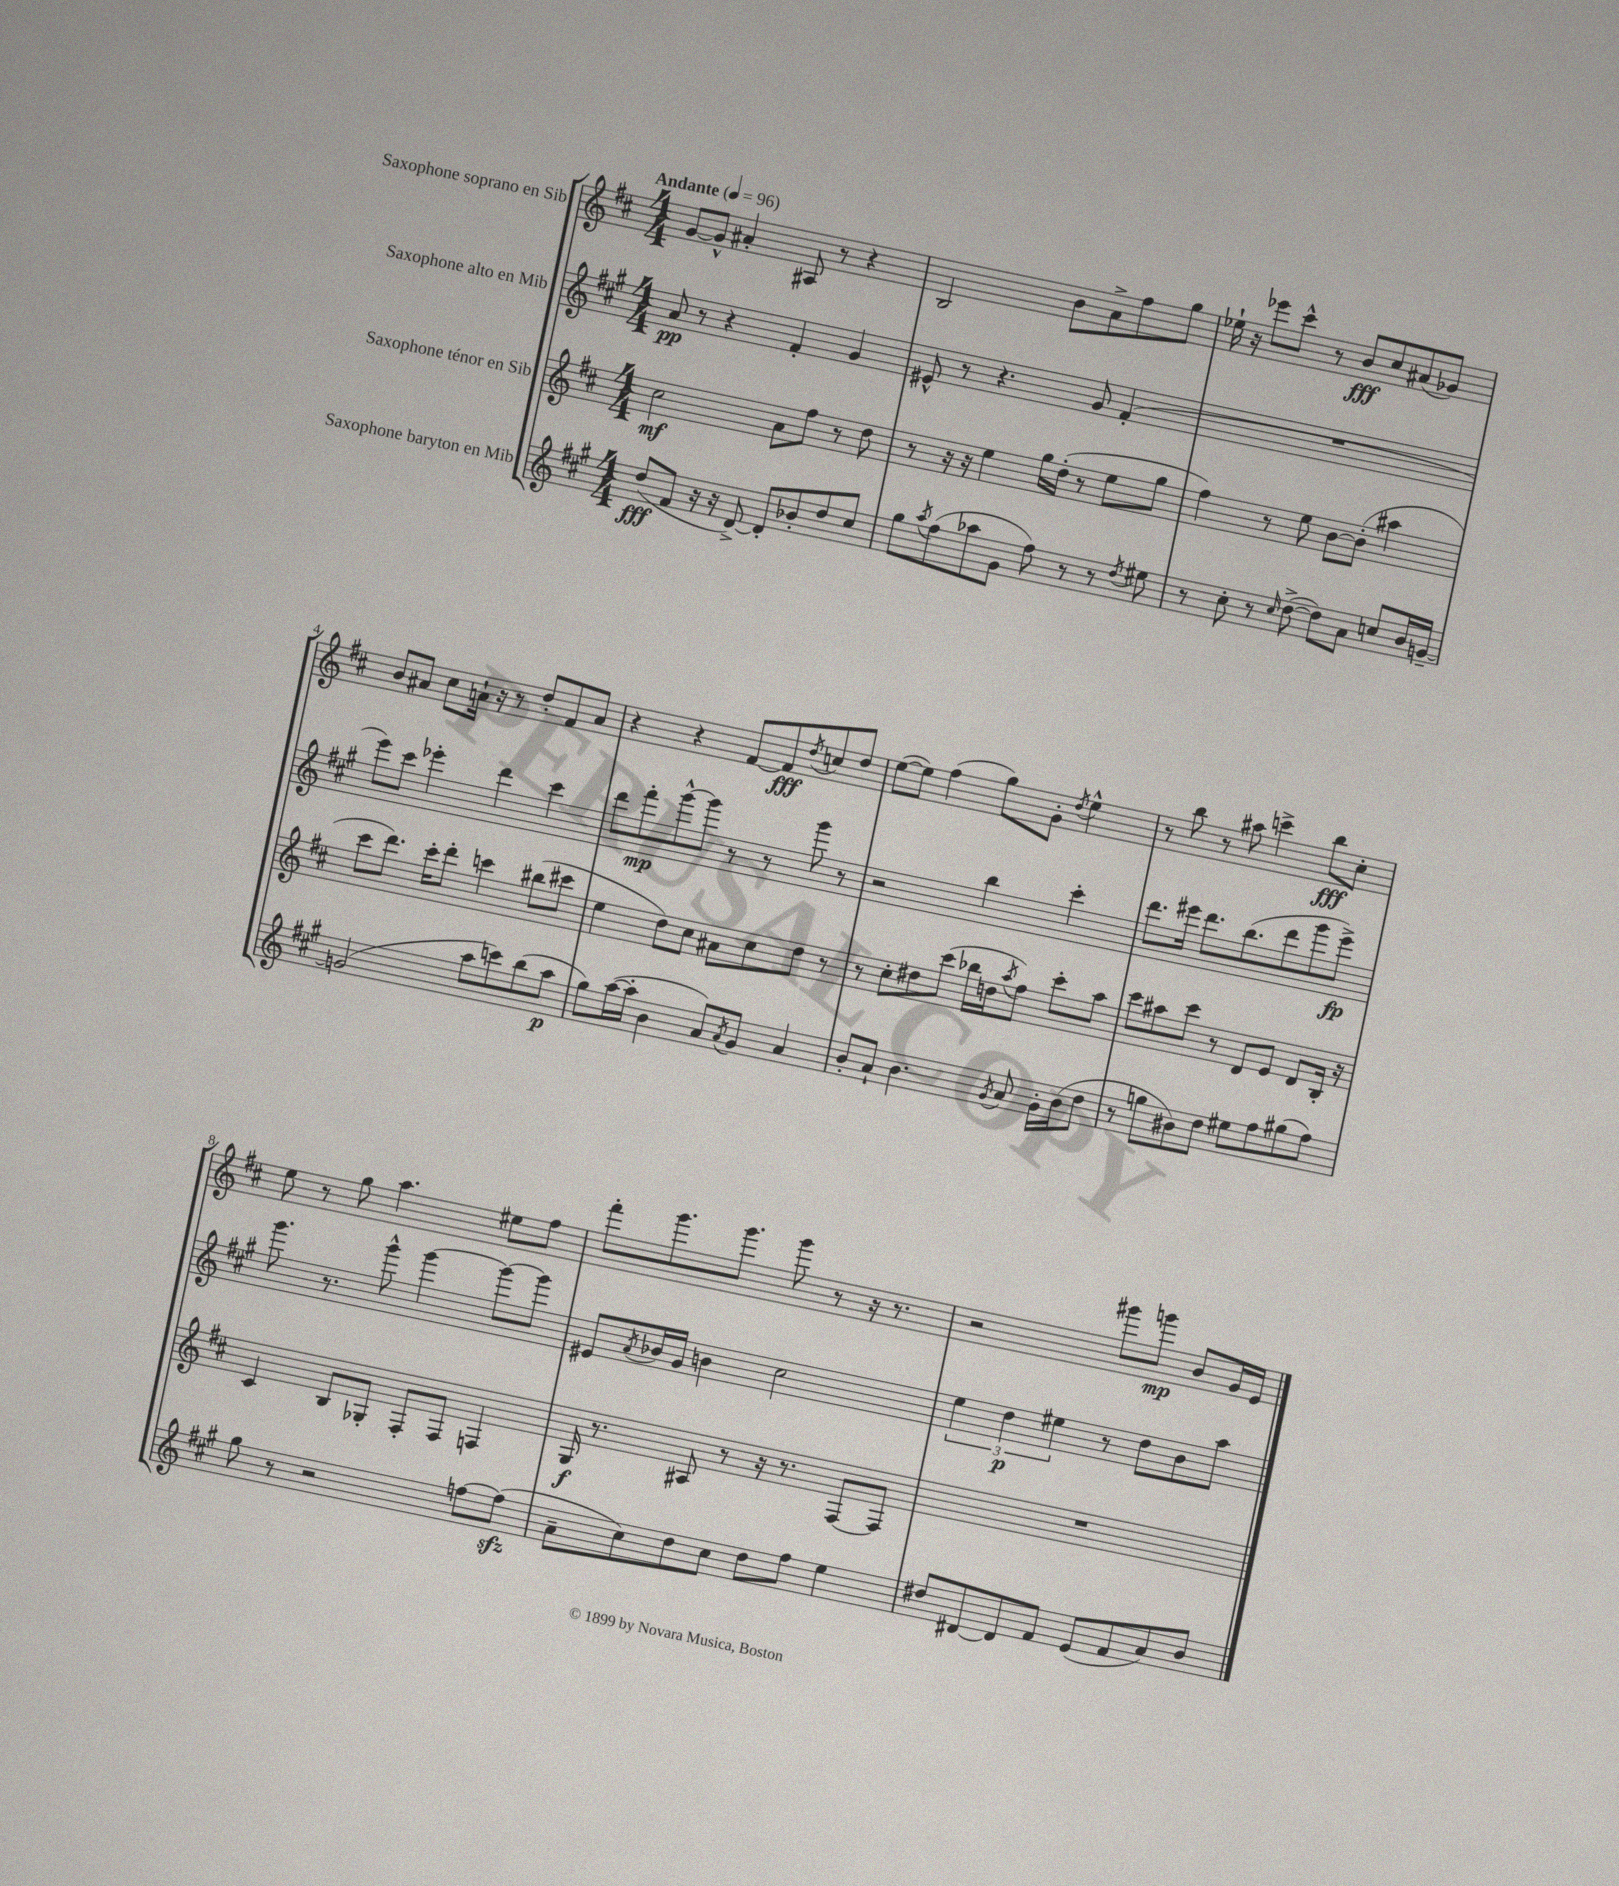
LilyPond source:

<<
\new StaffGroup <<
\new Staff = "s0" \with { instrumentName = "Saxophone soprano en Sib" } {
    \clef treble \key d \major \numericTimeSignature \time 4/4 \tempo "Andante" 4 = 96
    g'8~ g'8-^ ais'4-. ais8 r8 r4 |
    b2 b'8 a'8-> fis''8 g''8 |
    ees''16-! r16 ees'''8 cis'''8-^ r8 b'8\fff cis''8 ais'8( ges'8) |
    b'8 ais'8 cis''8 a'16-! r16 r8 d''8-. fis'8 a'8 |
    r4 r4 fis'8~ fis'8\fff \acciaccatura { d''8 } c''8 d''8 |
    e''8~( e''8) fis''4( g''8) g'8-. \acciaccatura { d''8 } e''4-^ |
    r8 b''8 r8 ais''8 c'''4-> b''8\fff cis''8-. |
    e''8 r8 g''8 a''4. eis''8 fis''8 |
    fis'''8-. g'''8. g'''8. g'''8 r8 r16 r8. |
    r2 gis'''8 g'''8\mp b'8 g'16 e'16 \bar "|." |
}
\new Staff = "s1" \with { instrumentName = "Saxophone alto en Mib" } {
    \clef treble \key a \major \numericTimeSignature \time 4/4
    a'8\pp r8 r4 fis'4-. gis'4 |
    eis'8-^ r8 r4. gis'8 fis'4-.( |
    R1 |
    e'''8) cis'''8 ees'''4-. d'''4 cis'''4 |
    d'''8 fis'''8-.\mp gis'''8~-^ gis'''8 r8 r8 gis'''8 r8 |
    r2 b''4 cis'''4-. |
    d'''8. eis'''16 d'''8. b''8.( d'''8 gis'''8 eis'''8->\fp) |
    gis'''8. r8. gis'''8-^ gis'''4~ gis'''8~ gis'''8 |
    eis'8 \acciaccatura { a'8 } bes'16 gis'16 b'4 cis''2 |
    \tuplet 3/2 { e''4 d''4\p eis''4 } r8 d''8 b'8 a''8 \bar "|." |
}
\new Staff = "s2" \with { instrumentName = "Saxophone ténor en Sib" } {
    \clef treble \key d \major \numericTimeSignature \time 4/4
    cis''2\mf a'8 fis''8 r8 d''8 |
    r8 r16 r16 e''4 g''16 d''16-.( r8 e''8 g''8 |
    fis''4) r8 e''8 b'8~ b'8-.( ais''4 |
    cis'''8 d'''8.) cis'''16-. d'''8-. c'''4 bis''8( cis'''8 |
    e''4 d''8) cis''8 ais'8 cis''8 d''8 r8 |
    r8 cis''8-. dis''8 cis'''8( bes''16 d''16 \acciaccatura { a''8 } fis''8) cis'''8-. a''8 |
    cis'''8 ais''8 cis'''8 r8 d'8 e'8 d'8 b16-. r16 |
    cis'4 b8 ges8-. fis8-. fis8 f4 |
    g16\f r8. ais8 r8 r16 r8. fis8~ fis8 |
    R1 \bar "|." |
}
\new Staff = "s3" \with { instrumentName = "Saxophone baryton en Mib" } {
    \clef treble \key a \major \numericTimeSignature \time 4/4
    d''8\fff( fis'8 r16 r16 d'8~->) d'8-. bes'8-. d''8 cis''8 |
    gis''8 \acciaccatura { a''8 } fis''8( aes''8 gis'8 fis''8) r8 r8 \acciaccatura { d''8 } eis''8 |
    r8 cis''8-. r8 \grace { cis''16 } d''8~->( d''8) a'8 c''8 b'16 g'16~-- |
    g'2( a''8 c'''8) b''8( a''8\p |
    gis''8) a''16~( a''16-. b'4 a'8) \acciaccatura { a'8 } gis'8 a'4 |
    b'8-. a'8-! b'4. \acciaccatura { gis'8 } a'8 gis'16-. b'16( d''8 |
    r8 g''8 bis'8) d''8 eis''8 fis''8 gis''8( fis''8) |
    gis''8 r8 r2 f''8~ f''8\sfz( |
    a'8-- cis''8) d''8 cis''8 d''8 fis''8 e''4 |
    dis''8 dis'8~ dis'8 fis'8 e'8( fis'8 a'8) b'8 \bar "|." |
}
>>
>>
